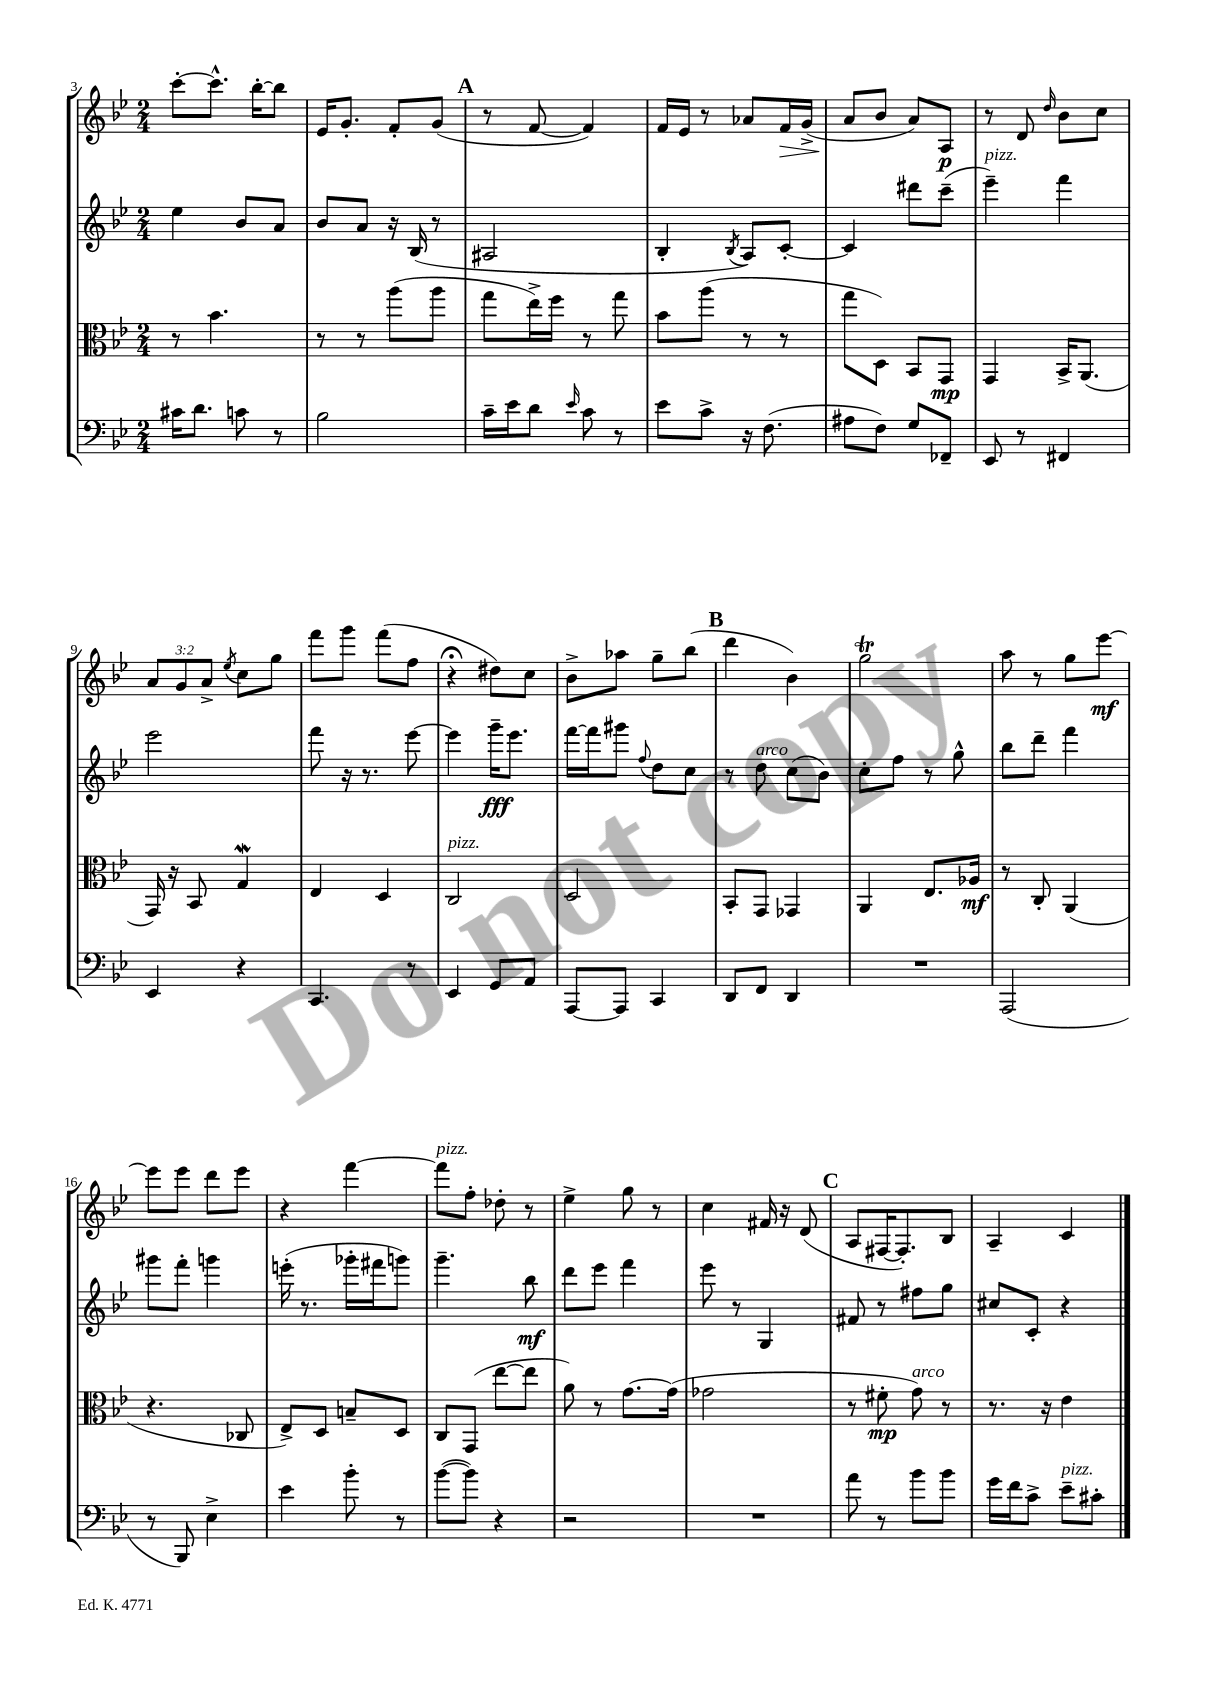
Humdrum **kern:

**kern	**kern	**kern	**kern
*staff4	*staff3	*staff2	*staff1
*clefF4	*clefC3	*clefG2	*clefG2
*k[b-e-]	*k[b-e-]	*k[b-e-]	*k[b-e-]
*M2/4	*M2/4	*M2/4	*M2/4
16c#\LK	8r	4ee-\	[8ccc'\L
8.d\J	.	.	.
.	4.b-\	.	8.ccc^^\]J
8c\	.	8b-/L	.
.	.	.	[16bb-'\LK
8r	.	8a/J	8bb-\]J
=	=	=	=
2B-\	8r	8b-/L	16e-/LK
.	.	.	8.g'/J
.	8r	8a/J	.
.	(8aa\L	16r	8f'/L
.	.	(16B-/	.
.	8aa\J	8r	(8g/J
=	=	=	=
16c~\LL	8gg\L	2A#/	8r
16e-\J	.	.	.
8d\J	16ee-^\L)	.	[8f/
.	16ff\JJ	.	.
16qqe-/	.	.	.
8c\	8r	.	4f/])
8r	8gg\	.	.
=	=	=	=
8e-\L	8b-\L	4B-'/	16f/LL
.	.	.	16e-/JJ
8c^\J	(8aa\J	.	8r
.	.	8qB-/	.
16r	8r	8A/L)	8a-/L
(8.F\	.	.	.
.	8r	[8c'/J	16f/L
.	.	.	(16g^/JJ
=	=	=	=
8A#\L	8gg\L	4c/]	8a/L
8F\J)	8D\J)	.	8b-/J
8G/L	8BB-/L	8ddd#\L	8a/L)
8FF-~/J	8GG/J	(8ccc~\J	8A/J
=	=	=	=
8EE-/	4GG/	4eee-~\)	8r
8r	.	.	8d/
.	.	.	16qqdd/
4FF#/	16BB-^/LK	4fff\	8b-\L
.	(8.AA/J	.	.
.	.	.	8cc\J
=	=	=	=
4EE-/	16GG/)	2eee-\	12a/L
.	16r	.	.
.	.	.	12g/
.	8BB-/	.	.
.	.	.	12a^/J
.	.	.	8qee-/
4r	4G/	.	8cc\L
.	.	.	8gg\J
=	=	=	=
4.CC/	4E-/	8fff\	8fff\L
.	.	16r	8ggg\J
.	.	8.r	.
.	4D/	.	(8fff\L
8r	.	[8eee-\	8ff\J
=	=	=	=
4EE-/	2C/	4eee-\]	4r;
8GG/L	.	16ggg~\LK	8dd#\L)
.	.	8.eee-\J	.
8AA/J	.	.	8cc\J
=	=	=	=
[8AAA/L	2D/	[16fff\LL	8b-^\L
.	.	16fff\]J	.
8AAA/]J	.	8ggg#\J	8aa-\J
.	.	8qqff/	.
4CC/	.	8dd\L	8gg~\L
.	.	8cc\J	(8bb-\J
=	=	=	=
8DD/L	8BB-'/L	8r	4ddd\
8FF/J	8GG/J	8dd\	.
4DD/	4GG-/	(8cc\L	4b-\)
.	.	8b-\J)	.
=	=	=	=
2r	4AA/	8cc'\L	2gg\
.	.	8ff\J	.
.	8.E-/L	8r	.
.	.	8gg^^\	.
.	16A-/Jk	.	.
=	=	=	=
(2AAA/	8r	8bb-\L	8aa\
.	8C'/	8ddd~\J	8r
.	(4AA/	4fff\	8gg\L
.	.	.	[8eee-\J
=	=	=	=
8r	4.r	8ggg#\L	8eee-\]L
8BBB-/)	.	8fff'\J	8eee-\J
4E-^\	.	4ggg\	8ddd\L
.	8C-/	.	8eee-\J
=	=	=	=
4e-\	8E-^/L)	(16eee'\	4r
.	.	8.r	.
.	8D/J	.	.
8b-'\	8B~/L	16ggg-'\LL	[4fff\
.	.	16fff#\J	.
8r	8D/J	8ggg\J)	.
=	=	=	=
([8b-\L	8C/L	4.ggg~\	8fff\]L
8b-\]J)	(8GG/J	.	8ff'\J
4r	[8ee-\L	.	8dd-'\
.	8ee-\]J	8bb-\	8r
=	=	=	=
2r	8a\)	8ddd\L	4ee-^\
.	8r	8eee-\J	.
.	[8.g\L	4fff\	8gg\
.	.	.	8r
.	(16g\]Jk	.	.
=	=	=	=
2r	2g-\	8eee-\	4cc\
.	.	8r	.
.	.	4G/	16f#/
.	.	.	16r
.	.	.	(8d/
=	=	=	=
8a\	8r	8f#/	8A/L
8r	8f#'\	8r	[16F#/K
.	.	.	8.F#'/])
8b-\L	8g\)	8ff#\L	.
8b-\J	8r	8gg\J	8B-/J
=	=	=	=
16g\LL	8.r	8cc#/L	4A~/
16f\J	.	.	.
8c^\J	.	8c'/J	.
.	16r	.	.
8e-~\L	4e-\	4r	4c/
8c#'\J	.	.	.
==	==	==	==
*-	*-	*-	*-
